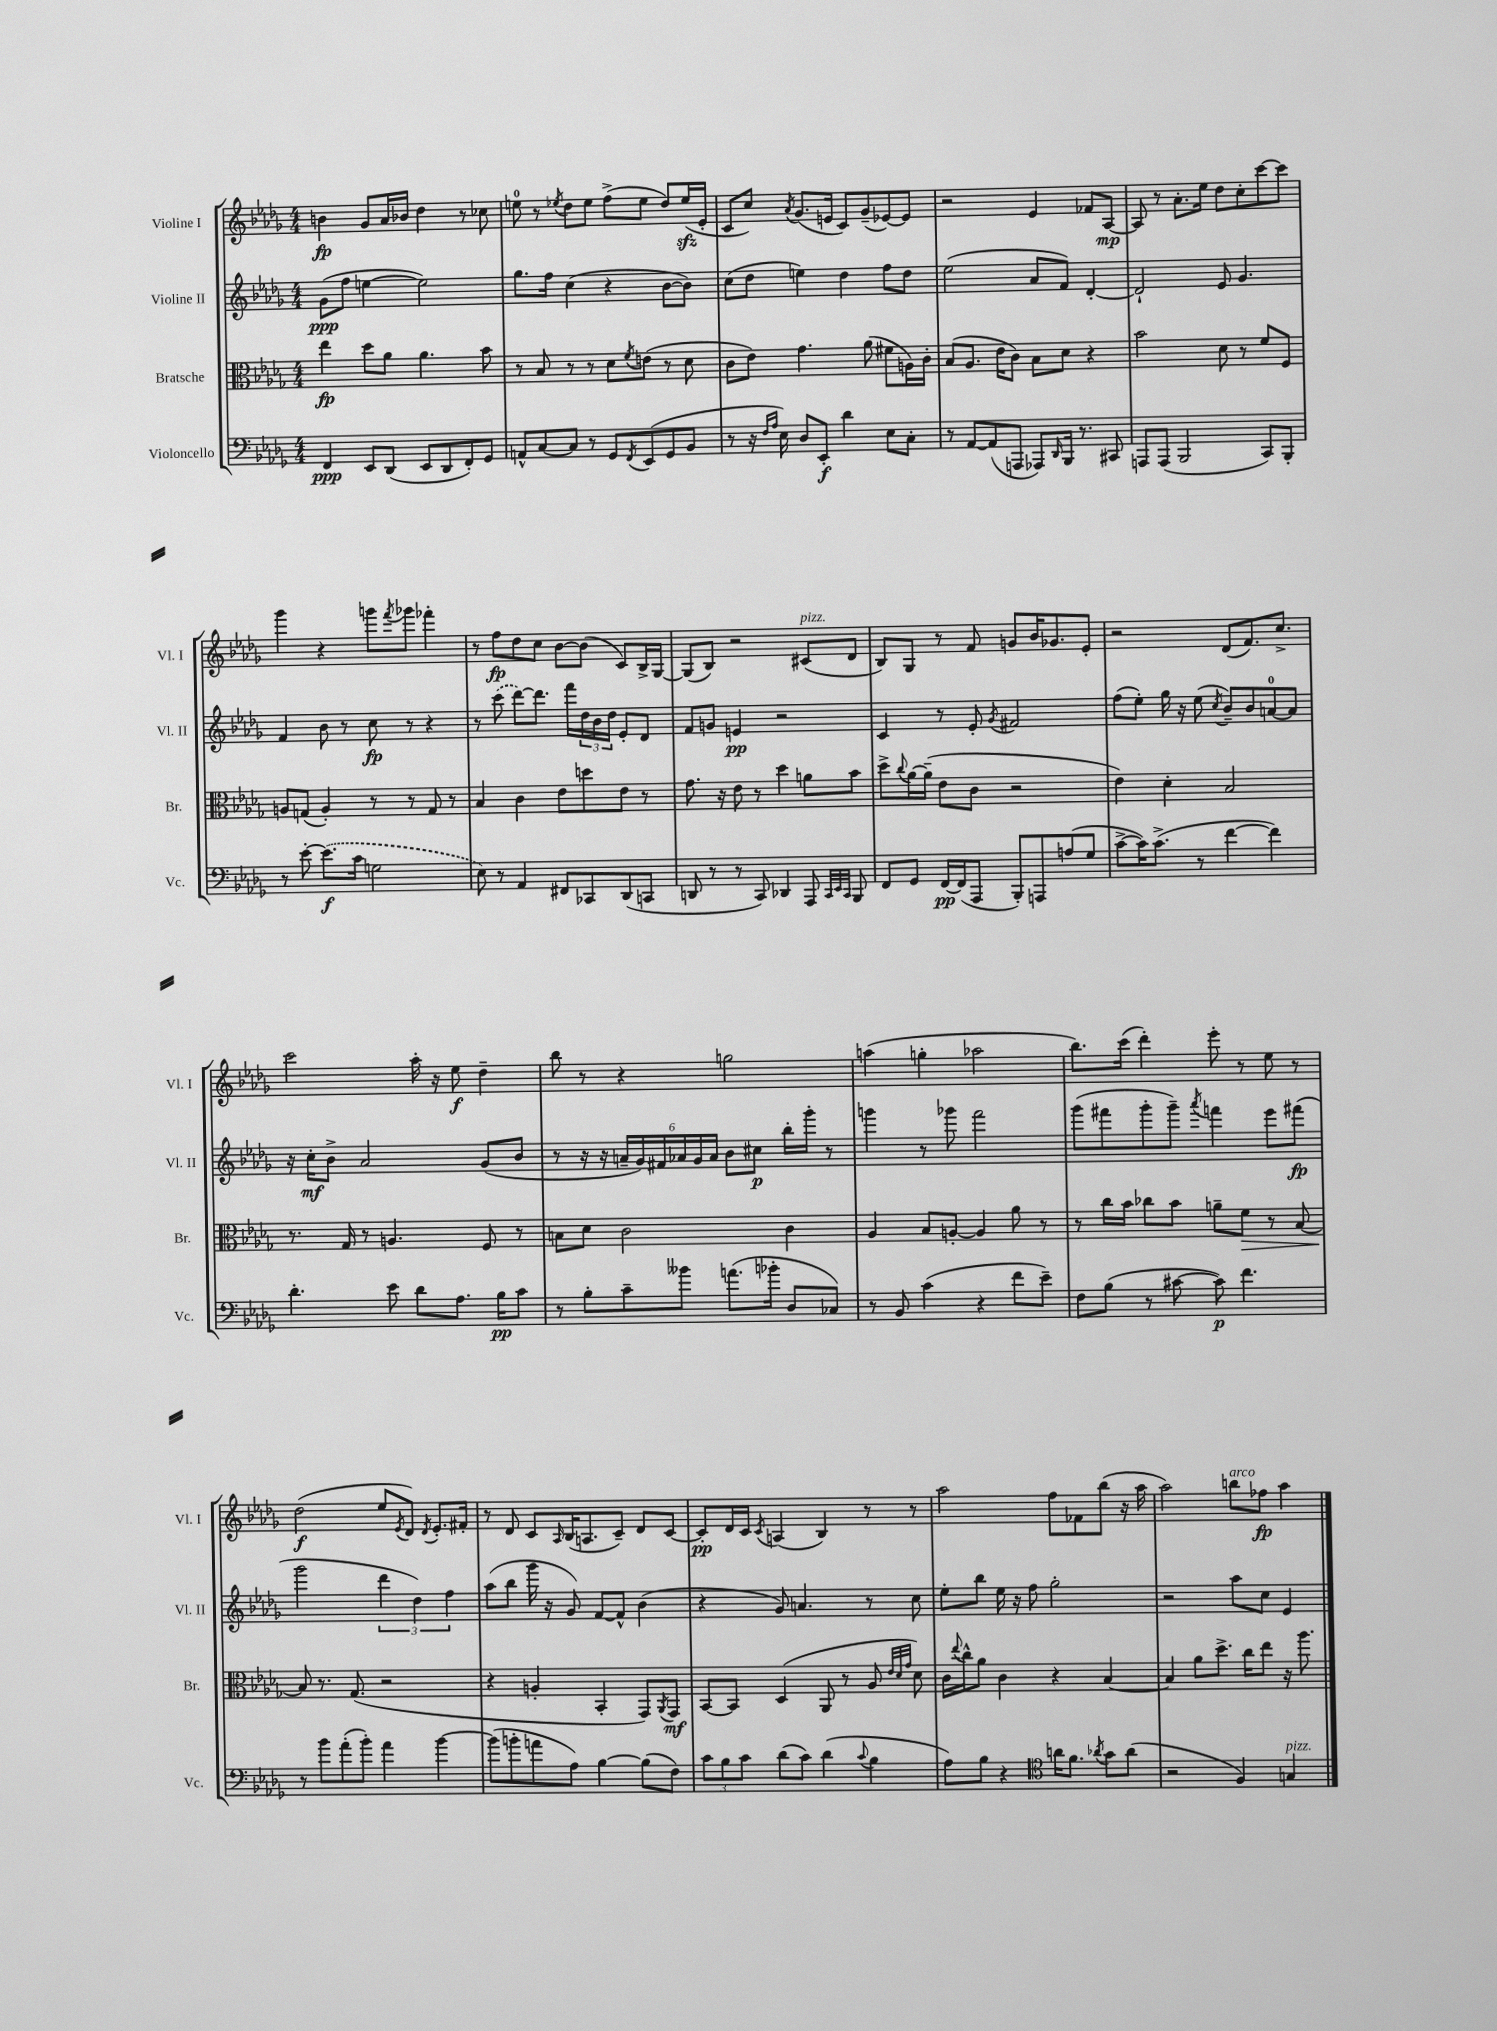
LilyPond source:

<<
\new StaffGroup <<
\new Staff = "s0" \with { instrumentName = "Violine I" shortInstrumentName = "Vl. I" } {
    \clef treble \key des \major \numericTimeSignature \time 4/4
    b'4\fp ges'8 aes'16 bes'16 des''4 r8 ces''8 |
    e''8-0 r8 \acciaccatura { ees''8 } des''8 ees''8 f''8->( ees''8 des''8) ees''16\sfz( ees'16-. |
    c'8 c''8) \acciaccatura { aes'8 } ges'8.( e'16 c'8) ges'8--( ees'8~) ees'8 |
    r2 ees'4 fes'8 aes8~\mp |
    aes8 r8 aes'8.-. ees''16 des''8 c''8-. c'''8~ c'''8 |
    ges'''4 r4 g'''8 \acciaccatura { f'''8 } ges'''8 fes'''4-. |
    r8 f''8\fp des''8 c''8 bes'8~ bes'8( c'8) bes16-> ges16~ |
    ges8( bes8) r2 cis'8^\markup { \italic "pizz." }( des'8 |
    bes8) ges8 r8 f'8 g'8 bes'16 ges'8. ees'8-. |
    r2 des'8( f'8.) c''8.-> |
    c'''2 aes''16-. r16 ees''8\f des''4-- |
    bes''8 r8 r4 g''2 |
    a''4( g''4-. aes''2 |
    bes''8.) c'''16( des'''4-.) ees'''8-. r8 ees''8 r8 |
    des''2\f( ees''8 \acciaccatura { ees'8 } des'8) \acciaccatura { des'8 } ees'8.-. fis'16-. |
    r8 des'8 c'8 \grace { aes16 } bes16( a8. c'8--) des'8 c'8~ |
    c'8-.\pp des'16 c'16 \acciaccatura { c'8 } a4( bes4) r8 r8 |
    aes''2 f''8 fes'8 bes''8( r16 aes''16 |
    aes''2) b''8^\markup { \italic "arco" } fes''8\fp aes''4 \bar "|." |
}
\new Staff = "s1" \with { instrumentName = "Violine II" shortInstrumentName = "Vl. II" } {
    \clef treble \key des \major \numericTimeSignature \time 4/4
    ges'8\ppp( f''8 e''4~ e''2) |
    ges''8. f''16 c''4( r4 bes'8~ bes'8) |
    c''8( des''8 e''4) des''4 f''8 des''8 |
    ees''2( aes'8 f'8) des'4~-. |
    des'2-! ees'8 ges'4. |
    f'4 bes'8 r8 c''8\fp r8 r4 |
    r8 \once \slurDashed c'''8( des'''8~) des'''8. f'''16 \tuplet 3/2 { des''16 bes'16 des''16 } ees'8-. des'8 |
    f'8 g'8 e'4\pp r2 |
    c'4 r8 ees'8-. \acciaccatura { ges'8 } fis'2 |
    f''8( ees''8-.) ges''16 r16 ees''8( \acciaccatura { c''8 } bes'8--) bes'8 a'8-0~ a'8 |
    r16 c''16-.\mf bes'8-> aes'2 ges'8( bes'8 |
    r8 r16 r16 \tuplet 6/4 { a'16-- ges'16) fis'16 aes'16 ges'16 aes'16 } bes'8 cis''8\p bes''16-. ges'''16-. r8 |
    g'''4 r8 ges'''8 f'''2 |
    ges'''8( fis'''8 ges'''8-. ges'''8--) \acciaccatura { aes'''8 } f'''4 ees'''8 fis'''8\fp( |
    ges'''2 \tuplet 3/2 { des'''4 des''4) f''4 } |
    aes''8( bes''8 ges'''16 r16 ges'8) f'8~ f'8-^ bes'4( |
    r4 ges'8) a'4. r8 c''8 |
    ees''8-. bes''8 ees''16 r16 f''8 ges''2-. |
    r2 aes''8 c''8 ees'4 \bar "|." |
}
\new Staff = "s2" \with { instrumentName = "Bratsche" shortInstrumentName = "Br." } {
    \clef alto \key des \major \numericTimeSignature \time 4/4
    ees''4\fp des''8 aes'8 aes'4. bes'8 |
    r8 bes8 r8 r8 des'8 \acciaccatura { f'8 } e'8( r8 des'8 |
    c'8 ees'8) ges'4. aes'8( fis'8 a16) c'16-. |
    bes8( aes8. ees'16 c'8) bes8 des'8 r4 |
    bes'2 des'8 r8 f'8 f8 |
    a8 g8( a4-.) r8 r8 g8 r8 |
    bes4 c'4 ees'8 d''8 ees'8 r8 |
    ges'8. r16 ees'8 r8 des''4 a'8 bes'8 |
    des''8-> \appoggiatura { c''8 } aes'16~ aes'16--( ees'8 c'8 r2 |
    ees'4) des'4-. bes2 |
    r8. ges16 r8 a4. f8 r8 |
    b8 des'8 c'2 c'4 |
    aes4 bes8 a8~-. a4 aes'8 r8 |
    r8 c''16 bes'16 ces''8 bes'8 a'8-- f'8\> r8 bes8~ |
    bes8\! r8. ges8.( r2 |
    r4 a4-. bes,4-. ges,8) \acciaccatura { aes,8 } ges,8\mf |
    bes,8~ bes,8 des4( aes,8 r8 aes8 \grace { ees'32 des'32 ges'32 } des'8) |
    c'16 \appoggiatura { ees''8 } c''16-^ aes'8 c'4 r4 bes4~ |
    bes4 aes'8 des''8.-> c''16 ees''8 r16 aes''8. \bar "|." |
}
\new Staff = "s3" \with { instrumentName = "Violoncello" shortInstrumentName = "Vc." } {
    \clef bass \key des \major \numericTimeSignature \time 4/4
    f,4\ppp ees,8 des,8( ees,8 des,8 f,8-.) ges,8 |
    a,8-^ c8~ c8 r8 ges,8 \acciaccatura { f,8 } ees,8( ges,8 bes,8 |
    r8 r16 \grace { f16 aes16 } ees16) des8 ees,8-.\f des'4 ees8 c8-. |
    r8 aes,8~ aes,8( a,,8 aes,,8) \grace { des,16 } bes,,16 r8. cis,8 |
    a,,8 a,,8( bes,,2 c,8) bes,,8-. |
    r8 ees'8~-. \once \slurDashed ees'8.\f( c'16 g2 |
    ees8) r8 aes,4 fis,8 ces,8 des,8( c,8 |
    d,8 r8 r8 c,8) des,4 aes,,8 \grace { c,32 ees,32 c,32 } bes,,8 |
    f,8 ges,8 f,16~\pp f,16( aes,,8 bes,,8-.) a,,8 a8( ges8 |
    c'8~-> c'16) c'8.->( r8 f'4~ f'4) |
    des'4.-. ees'8 des'8 aes8. bes16\pp c'8 |
    r8 bes8-. c'8-- beses'8 a'8.( bes'16-. des8 ces8) |
    r8 bes,8 c'4( r4 f'8 ees'8--) |
    f8 bes8( r8 cis'8~ cis'8\p) f'4. |
    r8 bes'8 aes'8-.( bes'8-.) aes'4 bes'4~ |
    bes'8( b'8-. a'8 aes8) bes4~ bes8( f8) |
    \tuplet 3/2 { c'8 bes8 c'8 } des'8( c'8) des'4( \appoggiatura { c'8 } bes4 |
    aes8) bes8 r4 \clef tenor a'16 f'8. \acciaccatura { aes'8 } ges'8 aes'8( |
    r2 f4) g4^\markup { \italic "pizz." } \bar "|." |
}
>>
>>
\layout { \context { \Score \remove "Bar_number_engraver" } }
